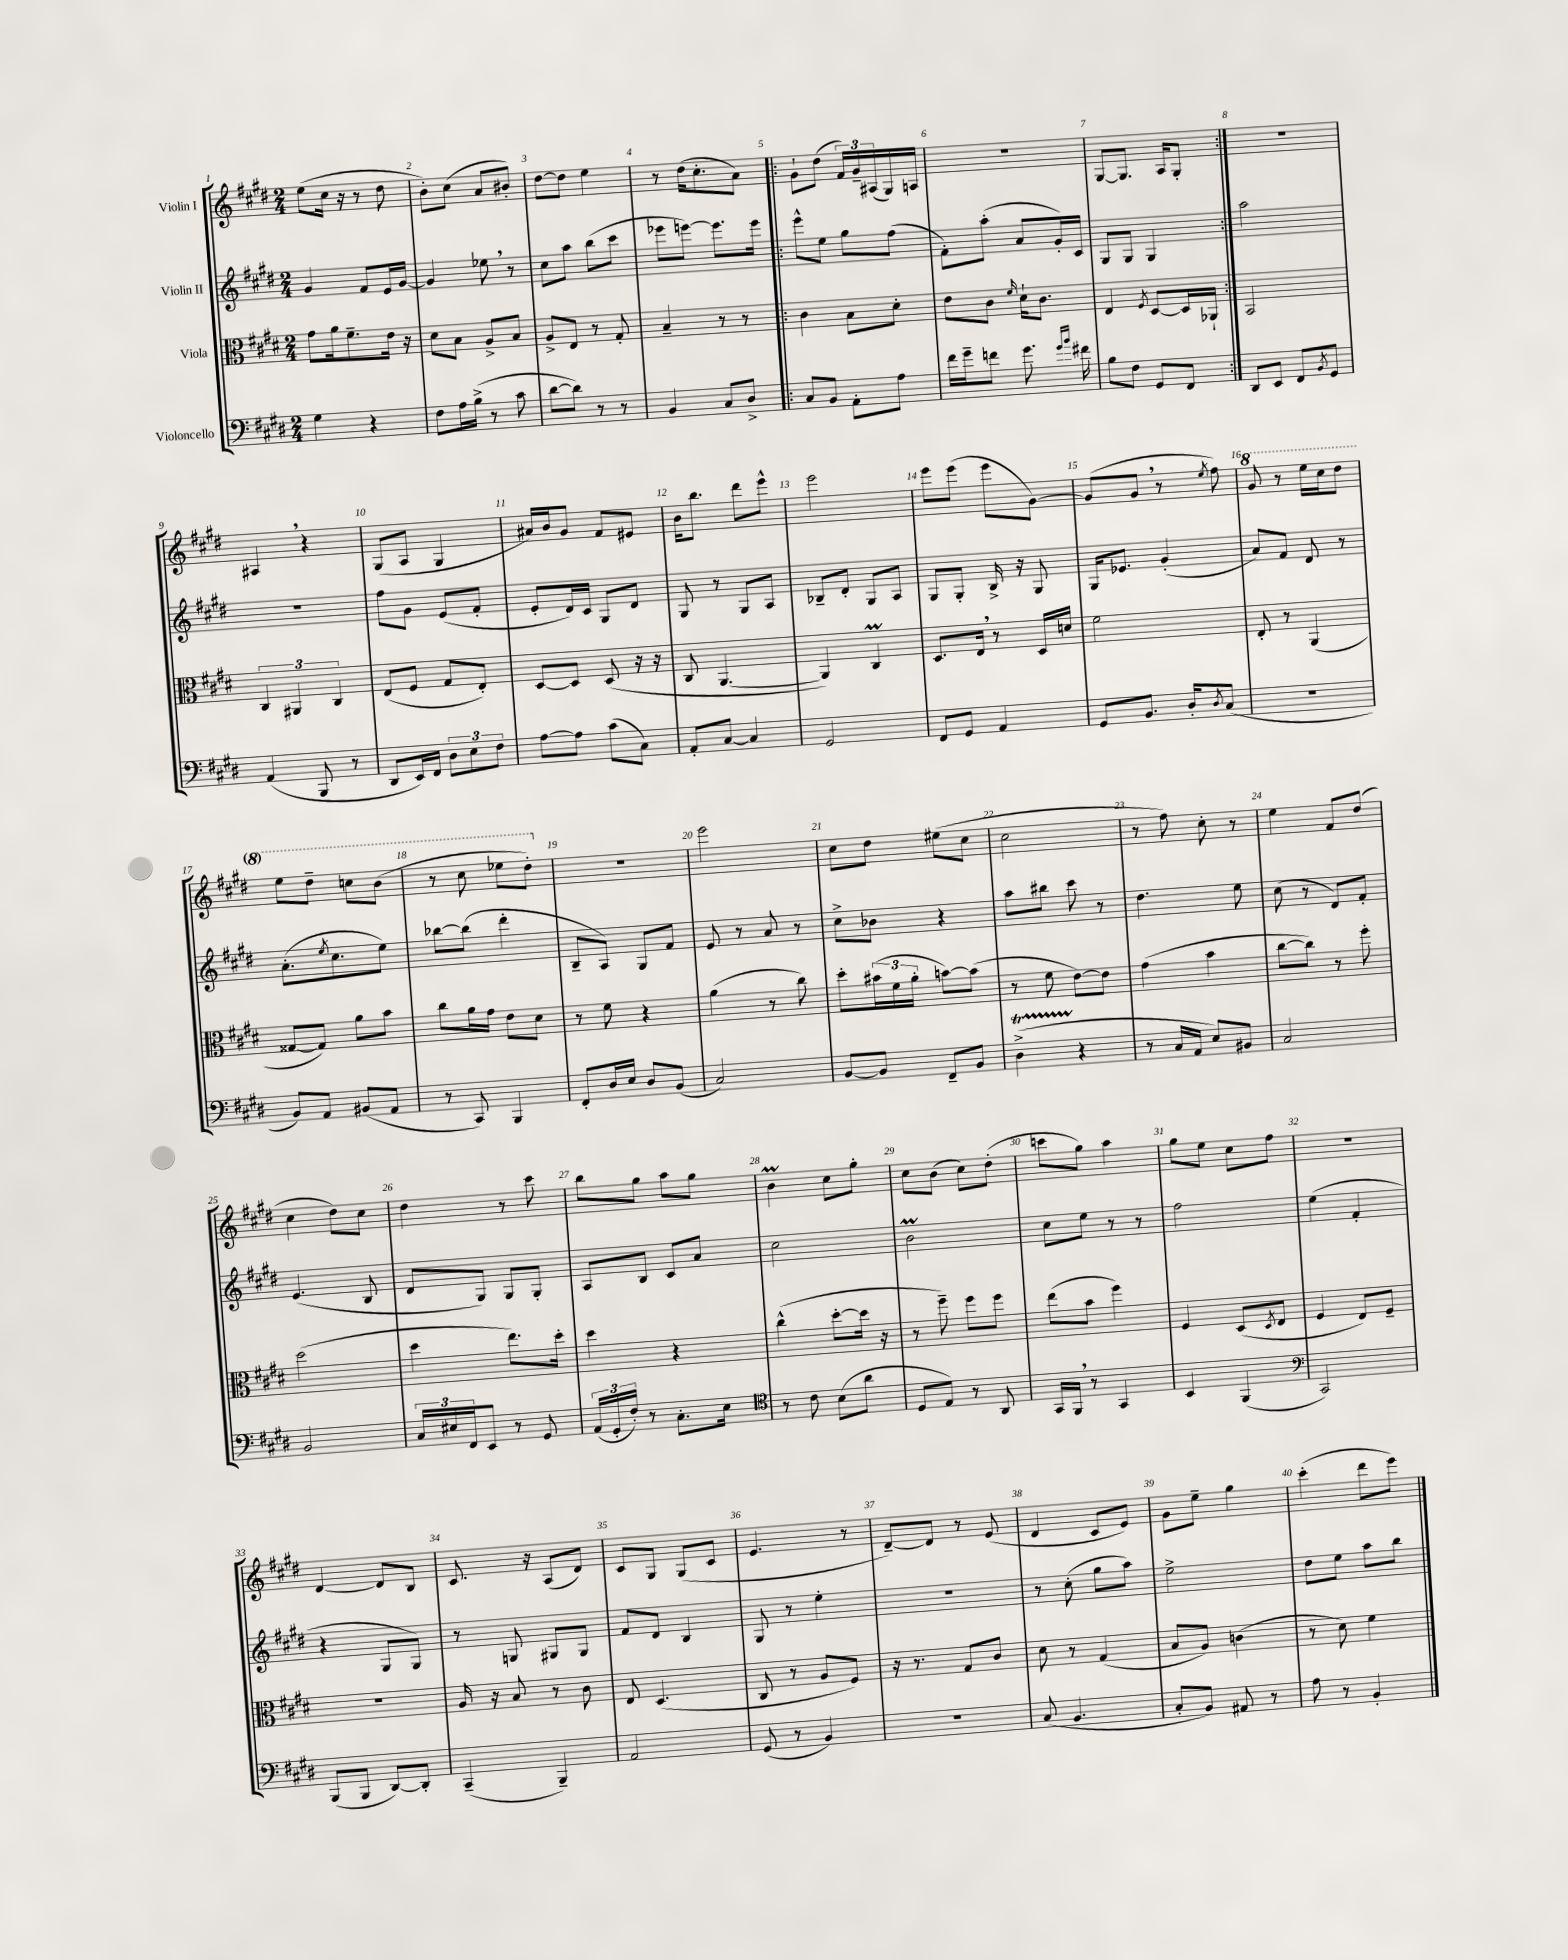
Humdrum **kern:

**kern	**kern	**kern	**kern
*staff4	*staff3	*staff2	*staff1
*clefF4	*clefC3	*clefG2	*clefG2
*k[f#c#g#d#]	*k[f#c#g#d#]	*k[f#c#g#d#]	*k[f#c#g#d#]
*M2/4	*M2/4	*M2/4	*M2/4
4G#	8g#	4g#	(8ee
.	16a	.	16cc#
.	8.f#~	.	16r
4r	.	8f#	8r
.	16e	16e	8dd#
.	16r	[16g#	.
=	=	=	=
8F#	8d#	4g#]	8b')
16A	8B	.	(8cc#
(16B^	.	.	.
8r	8A^	8ee-	8a
8c#	8B	8r	8b#')
=	=	=	=
[8d#	8A^	8cc#	[8dd#
8d#])	8E	8aa	8dd#]
8r	8r	(8bb	4ee
8r	8G#'	8ccc#	.
=	=	=	=
4BB	4B~	8eee-	8r
.	.	[8eee)	(16dd#
.	.	.	8.cc#'
8C#	8r	8.eee]	.
8D#^	8r	.	8a)
.	.	16eee	.
=!|:	=!|:	=!|:	=!|:
8C#	4c#	8eee^^	8g#`
8BB	.	8ee	(8dd#
8AA'	8B	8gg#	24f#)
.	.	.	24g#~
.	.	.	(24A#
8A	8d#'	(8ff#	16G#)
.	.	.	16A
=	=	=	=
16f#	8e	8f#')	2r
16g#~	.	.	.
8f	8c#	(8aa'	.
.	16qqf#	.	.
8.g#	16d#`	8a	.
.	8.c#	.	.
.	.	16g#')	.
16qqg#	.	.	.
16qqb	.	.	.
16f#	.	16c#	.
=	=	=	=
8B	4E	8G#	[8G#
8F#	.	8G#	8.G#]
.	8qF#	.	.
8GG#	[8D#	4G#	.
.	.	.	16A
8FF#	16D#]	.	8G#'
.	16AA-`	.	.
=:|!	=:|!	=:|!	=:|!
8DD#	2BB	2aa	2r
8EE	.	.	.
8FF#	.	.	.
8qBB	.	.	.
8GG#	.	.	.
=	=	=	=
(4AA	6C#	2r	4A#
.	6AA#	.	.
8BBB	.	.	4r
.	6C#	.	.
8r	.	.	.
=	=	=	=
8DD#	(8E	8ff#	(8G#
16EE)	8F#	8g#	8A
16FF#	.	.	.
12D#	8G#	(8e	4G#
12E	.	.	.
.	8E')	8f#'	.
12F#	.	.	.
=	=	=	=
[8A	[8D#	8e'	16a#)
.	.	.	16b
8A]	8D#]	16d#)	8g#
.	.	16c#	.
(8c#	(8D#	8G#	8f#
8C#)	16r	8d#	8e#
.	16r	.	.
=	=	=	=
8AA'	8C#	8G#	16b
.	.	.	8.bb
[8C#	[4.AA	8r	.
4C#]	.	8G#	8ddd#
.	.	8A	8eee^^
=	=	=	=
2GG#	4AA])	8B-~	2eee
.	.	8d#'	.
.	4C#	8G#	.
.	.	8A	.
=	=	=	=
8FF#	8.D#	8G#	8eee
8GG#	.	8G#'	(8eee
.	16E	.	.
4AA	8r	16B^	8eee
.	.	16r	.
.	16D#	8G#	[8g#)
.	16d	.	.
=	=	=	=
8GG#	2f#	16G#	(8g#]
.	.	8.e-	.
8.BB	.	.	8g#
.	.	(4g#'	8r
16D#'	.	.	.
8qD#	.	.	8qee
(8C#	.	.	8ff#)
=	=	=	=
2r	8E'	8a)	8gg#
.	8r	8f#	8r
.	(4AA	8d#	16eee
.	.	.	16ccc#
.	.	8r	8ddd#
=	=	=	=
8BB)	[8G##	(8.a'	8eee
8AA	8G##])	.	8ddd#~
.	.	8qee	.
.	.	8.cc#	.
(8BB#	8a	.	8ccc
8AA	8b	8ee)	(8bb
=	=	=	=
8r	8cc#	[8bb-	8r
8CC#)	16a	(8bb-]	8ccc#
.	16g#	.	.
4BBB	8e	4ddd#'	8eee-
.	8d#	.	8ddd#')
=	=	=	=
8FF#'	8r	8B~	2r
16D#	8f#	8A)	.
16E	.	.	.
8D#	4r	8G#	.
(8BB	.	8f#	.
=	=	=	=
2C#)	(4a	8e	2eee
.	.	8r	.
.	8r	8a	.
.	8cc#)	8r	.
=	=	=	=
[8BB	8dd#'	8cc#^	8cc#
8BB]	(24b#	8b-	8dd#
.	24f#	.	.
.	24a'	.	.
8FF#~	[8b)	4r	(8ee#
8BB	(8b]	.	8cc#
=	=	=	=
(4D#^	8r	8aa	2cc#
.	8f#	8bb#	.
4r	[8e)	8ccc#	.
.	8e]	8r	.
=	=	=	=
8r	(4g#	4.dd#	8r
16C#	.	.	8ff#)
16AA	.	.	.
8E)	4b	.	8cc#'
8BB#	.	8ee	8r
=	=	=	=
2C#	[8cc#	(8cc#	4ee
.	8cc#])	8r	.
.	8r	8d#)	8f#
.	8ff#'	8f#'	(8dd#
=	=	=	=
2BB	(2dd#	(4.e	4cc#
.	.	.	8dd#)
.	.	8B	8cc#
=	=	=	=
24C#	4dd#	8d#	4dd#
24E#	.	.	.
24FF#	.	.	.
8EE	.	8G#)	.
8r	8.ee)	8G#	8r
8GG#	.	8G#'	8ccc#
.	16dd#'	.	.
=	=	=	=
(24AA	4dd#	8A	8bb
24GG#'	.	.	.
24F#')	.	.	.
8r	.	8B	8gg#
8.C#'	4r	8c#	8aa
.	.	8a	8gg#
16E	.	.	.
=	=	=	=
*clefC4	*	*	*
8r	(4cc#^^	2cc#	4b
8c#	.	.	.
(8B	[8dd#'	.	8cc#
8a	16dd#]	.	8gg#'
.	16r	.	.
=	=	=	=
8D#	8r	2b	8cc#
8E)	8ff#~)	.	(8b
8r	8ff#	.	8cc#)
8AA	8ff#	.	(8dd#'
=	=	=	=
16GG#	(8ee	8cc#	8ccc
16FF#	.	.	.
8r	8b	8ee	8gg#)
4GG#	4ff#)	8r	4aa
.	.	8r	.
=	=	=	=
4BB	4F#	2ff#	8gg#
.	.	.	8ee
(4FF#	(8D#	.	8cc#
.	8qD#	.	.
.	8E	.	8ff#
=	=	=	=
*clefF4	*	*	*
2CC#)	4F#	(4ee	2r
.	8E)	4f#'	.
.	8F#~	.	.
=	=	=	=
(8BBB	2r	4r	[4d#
8BBB	.	.	.
[8DD#)	.	8G#	8d#]
8DD#']	.	8G#)	8B
=	=	=	=
(4CC#~	16A	8r	8.c#
.	16r	.	.
.	8B	8G	.
.	.	.	16r
4BBB~)	8r	8G#	(8A
.	8c#	8G#	8d#)
=	=	=	=
2AA	8E	8f#	8c#
.	(4.D#	8d#	8G#
.	.	4B	(8G#
.	.	.	8c#
=	=	=	=
(8GG#	8C#	8G#	4.e
8r	8r	8r	.
4BB)	8A	4ee'	.
.	8F#)	.	8r
=	=	=	=
2r	16r	2r	[8d#~)
.	8.r	.	.
.	.	.	8d#]
.	8G#	.	8r
.	8c#	.	(8e
=	=	=	=
(8C#	8d#	8r	4d#
4.BB	8r	(8cc#'	.
.	(4G#	8gg#	8c#
.	.	8aa)	8e)
=	=	=	=
8C#'	8B	2ee^	8g#
8BB)	8A)	.	8ee~
8AA#	(4c	.	4gg#
8r	.	.	.
=	=	=	=
8A	8r	8dd#	(4ccc#'
8r	8d#)	8ee	.
4BB'	4f#	8aa	8ddd#
.	.	8bb	8eee)
==	==	==	==
*-	*-	*-	*-
